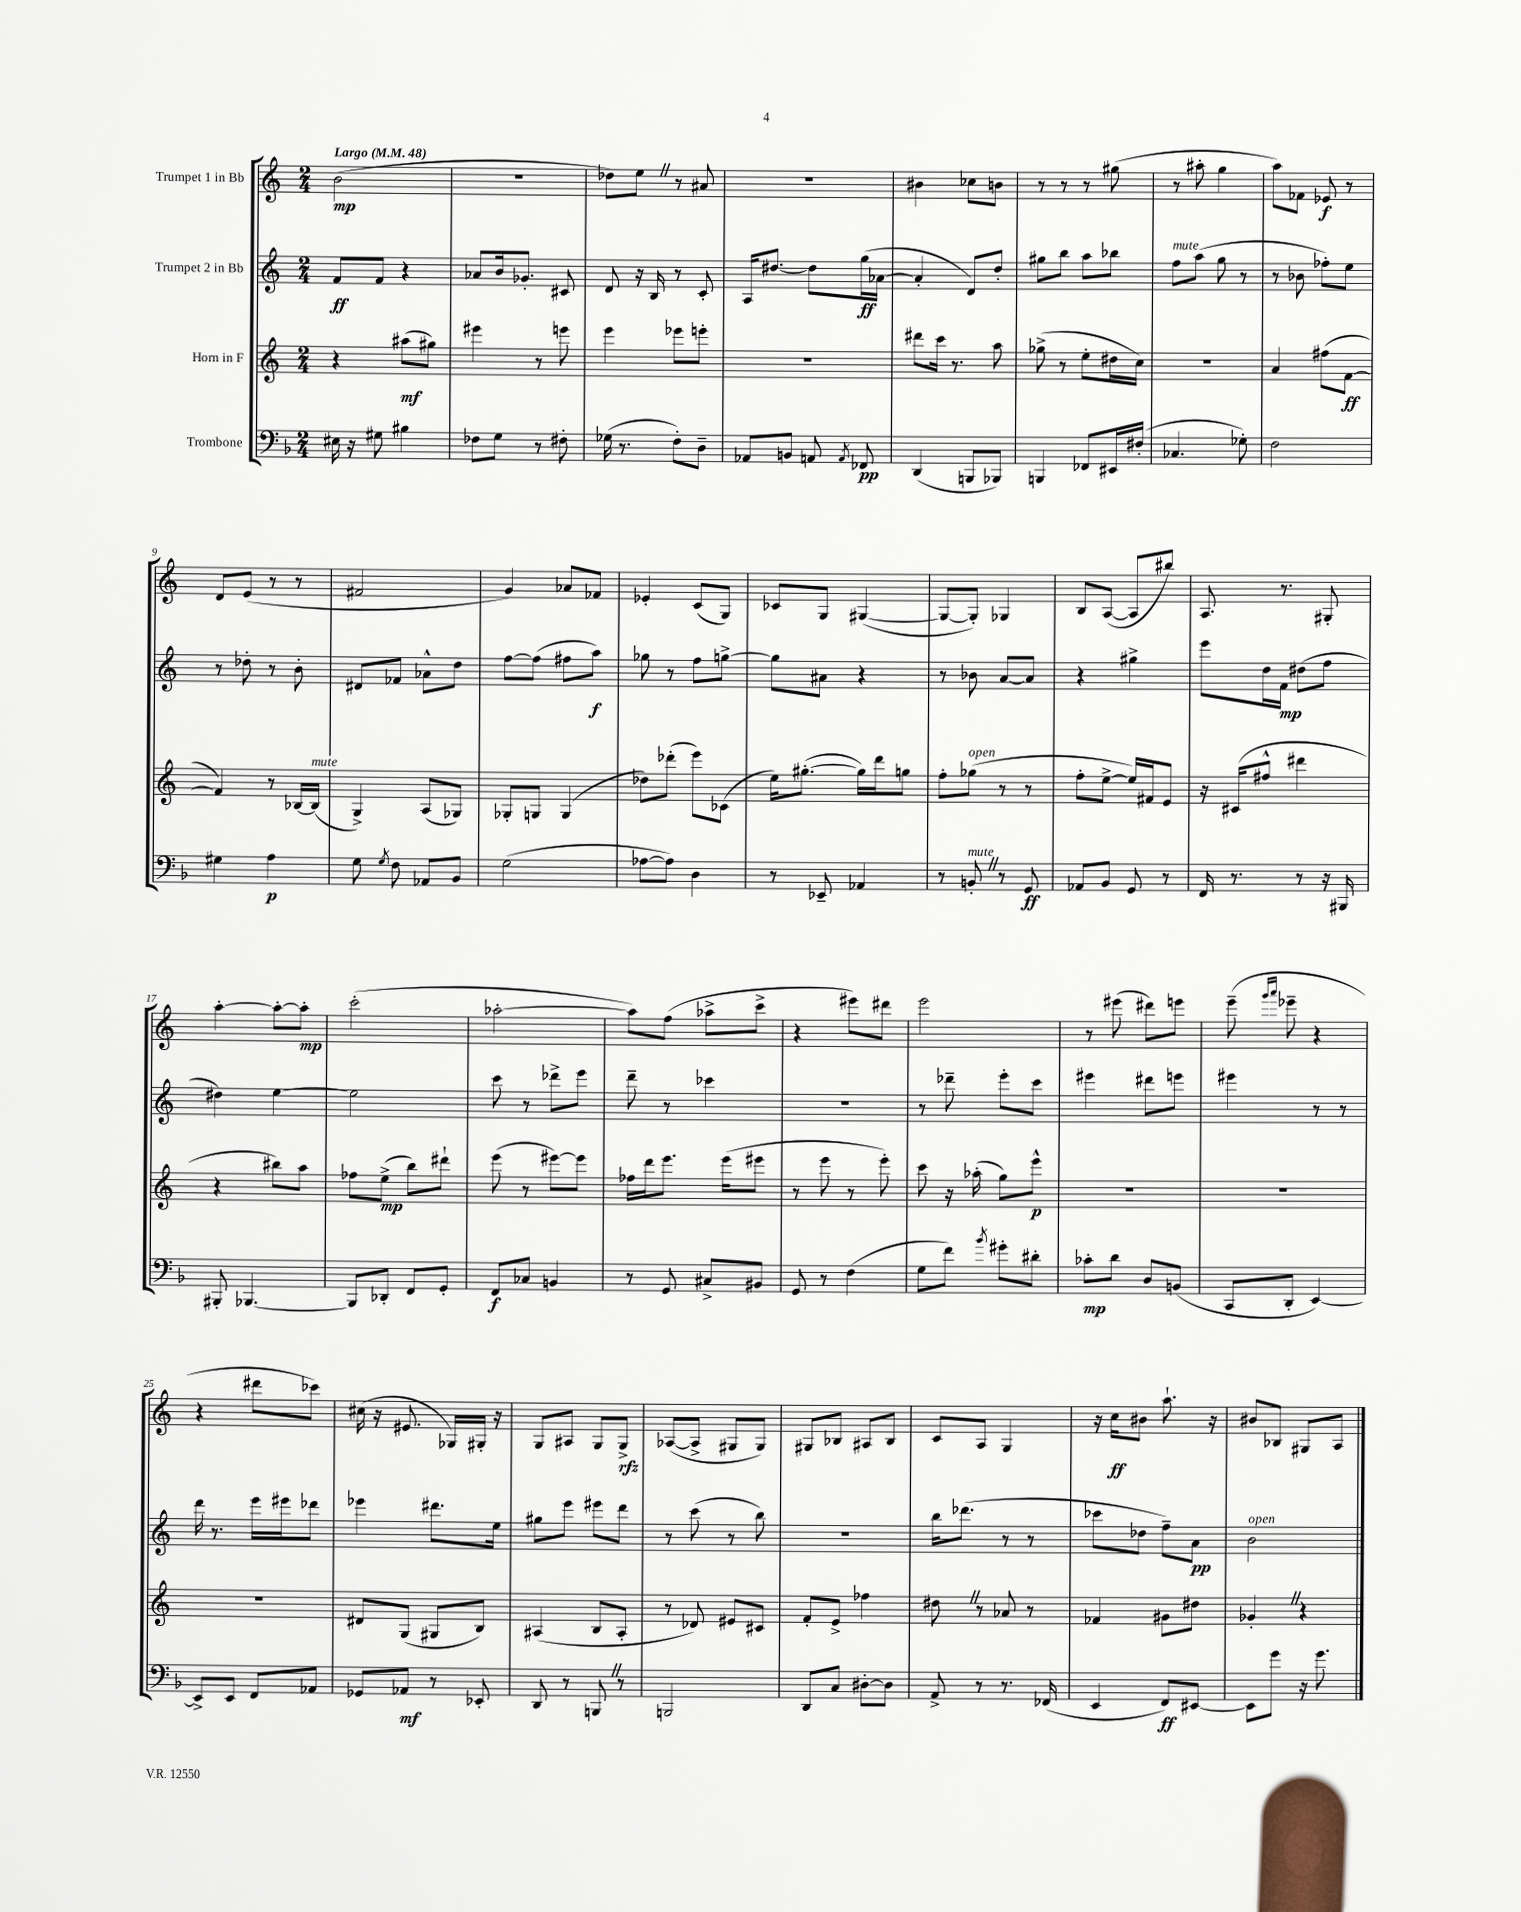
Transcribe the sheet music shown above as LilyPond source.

<<
\new StaffGroup <<
\new Staff = "s0" \with { instrumentName = "Trumpet 1 in Bb" } {
    \clef treble \key c \major \numericTimeSignature \time 2/4 \tempo "Largo" 4 = 48
    \autoBeamOff b'2\mp( |
    R2 |
    des''8[) e''8] \once \override BreathingSign.text = \markup { \musicglyph "scripts.caesura.straight" } \breathe r8 ais'8 |
    R2 |
    bis'4 ces''8[ b'8] |
    r8 r8 r8 gis''8( |
    r8 ais''8-. g''4 |
    a''8[) fes'8] ees'8\f r8 |
    d'8[ e'8]( r8 r8 |
    fis'2 |
    g'4) aes'8[ fes'8] |
    ees'4-. c'8[( g8]) |
    ces'8[ g8] gis4~( |
    gis8[~ gis8]-.) ges4 |
    b8[ a8]~( a8[ bis''8]) |
    a8. r8. gis8-. |
    a''4~-. a''8[~-. a''8]-.\mp |
    c'''2-.( |
    aes''2~-. |
    aes''8[) f''8]( aes''8[-> c'''8]-> |
    r4 eis'''8[) dis'''8] |
    e'''2 |
    r8 eis'''8( dis'''8[) e'''8] |
    e'''8--( \grace { g'''16[ a'''16] } ees'''8-- r4 |
    r4 dis'''8[ ces'''8]) |
    cis''16( r16 eis'8. ges16[) gis16]-. r16 |
    g8[ ais8] g8[ g8]->\rfz |
    aes8[~( aes8]-> gis8[ gis8]) |
    gis8[ bes8] ais8[ bes8] |
    c'8[ a8] g4 |
    r16 c''16[\ff bis'8] a''8.-! r16 |
    bis'8[ bes8] gis8[ a8] \bar "|." |
}
\new Staff = "s1" \with { instrumentName = "Trumpet 2 in Bb" } {
    \clef treble \key c \major \numericTimeSignature \time 2/4
    \autoBeamOff f'8[\ff f'8] r4 |
    aes'8[ b'16 ges'8.]-. cis'8 |
    d'8 r16 b16 r8 c'8-. |
    a16[ dis''8.]~ dis''8[ g''16\ff( aes'16]~ |
    aes'4-. d'8[) d''8]-. |
    gis''8[ b''8] a''8[ bes''8] |
    f''8[^\markup { \italic "mute" } a''8]( g''8 r8 |
    r8 bes'8 fes''8[-.) e''8] |
    r8 des''8-. r8 b'8-. |
    dis'8[ fes'8] aes'8[-^ d''8] |
    f''8[~ f''8]( fis''8[ a''8]\f) |
    ges''8 r8 f''8[ g''8]~-> |
    g''8[ ais'8] r4 |
    r8 bes'8 a'8[~ a'8] |
    r4 gis''4-> |
    e'''8[ d''16 f'16]\mp dis''8[( f''8] |
    dis''4) e''4~ |
    e''2 |
    c'''8 r8 des'''8[-> e'''8] |
    d'''8-- r8 ces'''4 |
    r2 |
    r8 des'''8-- e'''8[-. c'''8] |
    eis'''4 dis'''8[ e'''8] |
    eis'''4 r8 r8 |
    d'''16 r8. e'''16[ eis'''16 des'''8] |
    ees'''4 dis'''8.[ e''16] |
    gis''8[ e'''8] eis'''8[ d'''8] |
    r8 c'''8( r8 b''8) |
    R2 |
    b''16[ des'''8.]( r8 r8 |
    ces'''8[ des''8] f''8[--) a'8]\pp |
    b'2^\markup { \italic "open" } \bar "|." |
}
\new Staff = "s2" \with { instrumentName = "Horn in F" } {
    \clef treble \key c \major \numericTimeSignature \time 2/4
    \autoBeamOff r4 ais''8[\mf( gis''8]) |
    eis'''4 r8 e'''8 |
    e'''4 ees'''8[ e'''8]-. |
    r2 |
    dis'''8[ c'''16] r8. a''8 |
    ges''8->( r8 e''8[-. dis''16 c''16]) |
    R2 |
    a'4 fis''8[( f'8]~\ff |
    f'4) r8 bes16[~ bes16]^\markup { \italic "mute" }( |
    g4->) a8[( ges8]) |
    ges8[-. g8] g4( |
    des''8[) des'''8]-.( e'''8[) ces'8]( |
    e''16[) gis''8.]~-.( gis''16[) d'''16 g''8] |
    f''8[-. ges''8]^\markup { \italic "open" }( r8 r8 |
    f''8[-. e''8]~-> e''16[) fis'16 e'8] |
    r16 cis'16[( fis''8]-^ dis'''4 |
    r4 bis''8[) a''8] |
    fes''8[ e''8]->\mp( b''8[) dis'''8]-! |
    e'''8( r8 eis'''8[~) eis'''8] |
    fes''16[ d'''16 e'''8.] e'''16[( eis'''8] |
    r8 e'''8 r8 e'''8-.) |
    c'''8 r16 aes''16-.( g''8[) e'''8]-^\p |
    R2 |
    R2 |
    R2 |
    dis'8[ g8]( gis8[ b8]) |
    ais4( b8[ ais8]-. |
    r8 des'8) eis'8[ cis'8] |
    f'8[-. e'8]-> fes''4 |
    dis''8 \once \override BreathingSign.text = \markup { \musicglyph "scripts.caesura.straight" } \breathe r8 aes'8 r8 |
    fes'4 gis'8[ dis''8] |
    ges'4-. \once \override BreathingSign.text = \markup { \musicglyph "scripts.caesura.straight" } \breathe r4 \bar "|." |
}
\new Staff = "s3" \with { instrumentName = "Trombone" } {
    \clef bass \key f \major \numericTimeSignature \time 2/4
    \autoBeamOff eis16 r16 gis8 bis4 |
    fes8[ g8] r8 fis8-. |
    ges16( r8. f8[-.) d8]-- |
    aes,8[ b,8] a,8 \acciaccatura { a,8 } fes,8\pp |
    d,4( b,,8[ bes,,8]) |
    b,,4 fes,8[ eis,16 fis16]-.( |
    ces4. ges8-.) |
    f2 |
    gis4 a4\p |
    g8 \acciaccatura { g8 } f8 aes,8[ bes,8] |
    g2( |
    aes8[~ aes8]) d4 |
    r8 ees,8-- aes,4 |
    r8 b,8-.^\markup { \italic "mute" } \once \override BreathingSign.text = \markup { \musicglyph "scripts.caesura.straight" } \breathe r8 g,8\ff |
    aes,8[ bes,8] g,8 r8 |
    f,16 r8. r8 r16 bis,,16 |
    bis,,8-. bes,,4.~ |
    bes,,8[ des,8]-. f,8[ g,8]-. |
    f,8[\f ces8] b,4 |
    r8 g,8 cis8[-> bis,8] |
    g,8 r8 f4( |
    g8[ f'8]) \acciaccatura { bes'8 } gis'8[-. dis'8]-. |
    ces'8[-.\mp d'8] d8[ b,8]( |
    c,8[ d,8]-. e,4~) |
    e,8[-> e,8] f,8[ aes,8] |
    ges,8[ aes,8]\mf r8 ees,8-. |
    d,8 r8 b,,8 \once \override BreathingSign.text = \markup { \musicglyph "scripts.caesura.straight" } \breathe r8 |
    b,,2 |
    d,8[ c8] dis8[~-. dis8] |
    a,8-> r8 r8. fes,16( |
    e,4 f,8[\ff) eis,8]~ |
    eis,8[ g'8] r16 g'8. \bar "|." |
}
>>
>>
